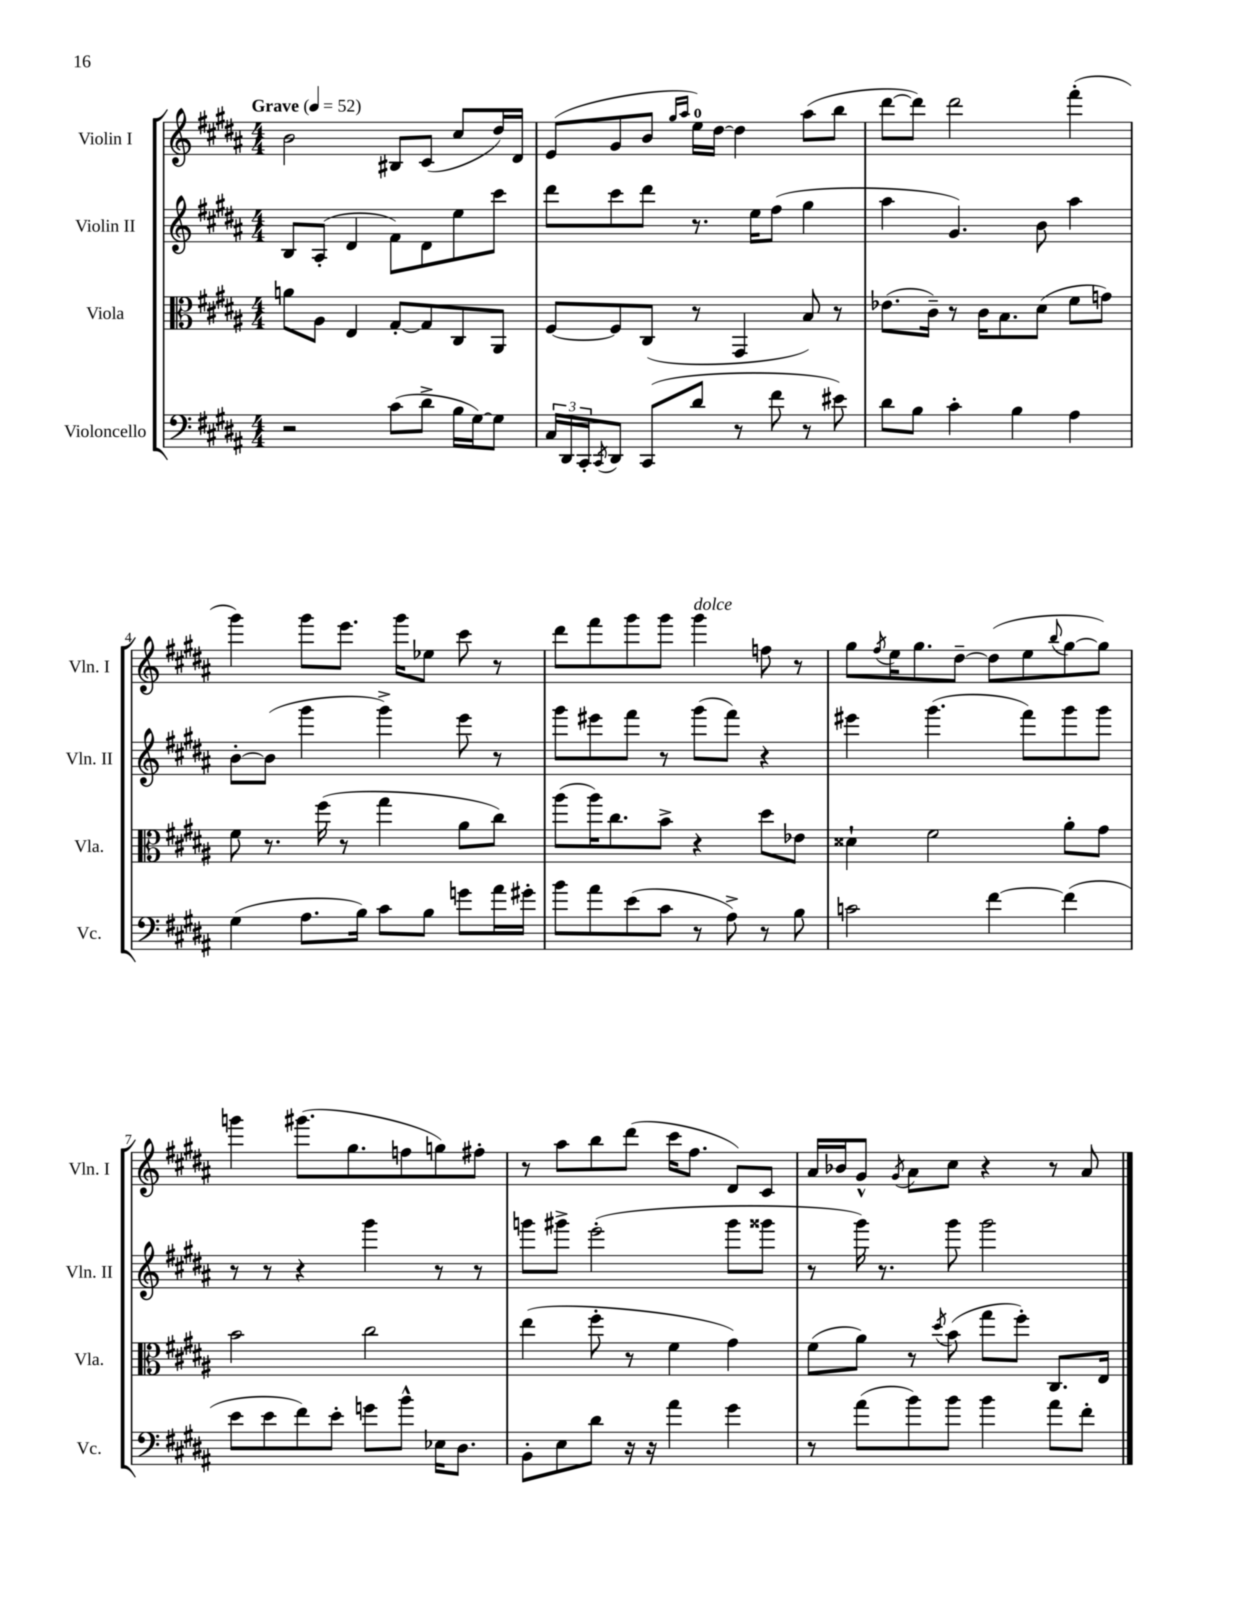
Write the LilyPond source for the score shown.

<<
\new StaffGroup <<
\new Staff = "s0" \with { instrumentName = "Violin I" shortInstrumentName = "Vln. I" } {
    \clef treble \key b \major \numericTimeSignature \time 4/4 \tempo "Grave" 4 = 52
    b'2 bis8 cis'8( cis''8 dis''16) dis'16 |
    e'8( gis'8 b'8 \grace { gis''16 ais''16 } e''16-0) dis''16~ dis''4 ais''8( b''8 |
    dis'''8~ dis'''8) dis'''2 fis'''4-.( |
    gis'''4) gis'''8 e'''8. gis'''16 ees''8 cis'''8 r8 |
    dis'''8 fis'''8 gis'''8 gis'''8 gis'''4^\markup { \italic "dolce" } f''8 r8 |
    gis''8 \acciaccatura { fis''8 } e''16 gis''8. dis''8~-- dis''8( e''8 \appoggiatura { b''8 } gis''8~ gis''8) |
    g'''4 gis'''8.( gis''8. f''8 g''8) fis''8-. |
    r8 ais''8 b''8 dis'''8( cis'''16 fis''8. dis'8) cis'8 |
    ais'16 bes'16 gis'8-^ \acciaccatura { gis'8 } ais'8 cis''8 r4 r8 ais'8 \bar "|." |
}
\new Staff = "s1" \with { instrumentName = "Violin II" shortInstrumentName = "Vln. II" } {
    \clef treble \key b \major \numericTimeSignature \time 4/4
    b8 ais8-.( dis'4 fis'8) dis'8 e''8 cis'''8 |
    dis'''8 cis'''8 dis'''8 r8. e''16 fis''8( gis''4 |
    ais''4 gis'4.) b'8 ais''4 |
    b'8~-. b'8( gis'''4 gis'''4->) e'''8 r8 |
    gis'''8 eis'''8 fis'''8 r8 gis'''8( fis'''8) r4 |
    eis'''4 gis'''4.( fis'''8) gis'''8 gis'''8 |
    r8 r8 r4 gis'''4 r8 r8 |
    g'''8 gis'''8-> e'''2-.( gis'''8 gisis'''8 |
    r8 gis'''16) r8. gis'''8 gis'''2 \bar "|." |
}
\new Staff = "s2" \with { instrumentName = "Viola" shortInstrumentName = "Vla." } {
    \clef alto \key b \major \numericTimeSignature \time 4/4
    a'8 ais8 e4 gis8~-. gis8 cis8 ais,8 |
    fis8~ fis8 cis8( r8 gis,4 b8) r8 |
    ees'8.( cis'16--) r8 cis'16 b8. dis'8( fis'8 g'8) |
    fis'8 r8. fis''16( r8 gis''4 ais'8 cis''8) |
    ais''8( ais''16) cis''8. b'8-> r4 dis''8 ees'8 |
    disis'4-! fis'2 ais'8-. gis'8 |
    b'2 cis''2 |
    e''4( fis''8-. r8 fis'4 gis'4) |
    fis'8( ais'8) r8 \acciaccatura { dis''8 } b'8( gis''8 fis''8-.) cis8. e16 \bar "|." |
}
\new Staff = "s3" \with { instrumentName = "Violoncello" shortInstrumentName = "Vc." } {
    \clef bass \key b \major \numericTimeSignature \time 4/4
    r2 cis'8( dis'8-> b16 gis16~) gis8 |
    \tuplet 3/2 { cis16 dis,16 cis,16-. } \acciaccatura { cis,8 } dis,8 cis,8( dis'8 r8 fis'8 r8 eis'8) |
    dis'8 b8 cis'4-. b4 ais4 |
    gis4( ais8. b16) cis'8 b8 g'8 ais'16 gis'16-. |
    b'8 ais'8 e'8( cis'8 r8 ais8->) r8 b8 |
    c'2 fis'4~ fis'4( |
    e'8 e'8 fis'8) e'8-. g'8 b'8-^ ees16 dis8. |
    b,8-. e8 dis'8 r16 r16 ais'4 gis'4 |
    r8 ais'8( b'8) b'8 b'4 ais'8 fis'8-. \bar "|." |
}
>>
>>
